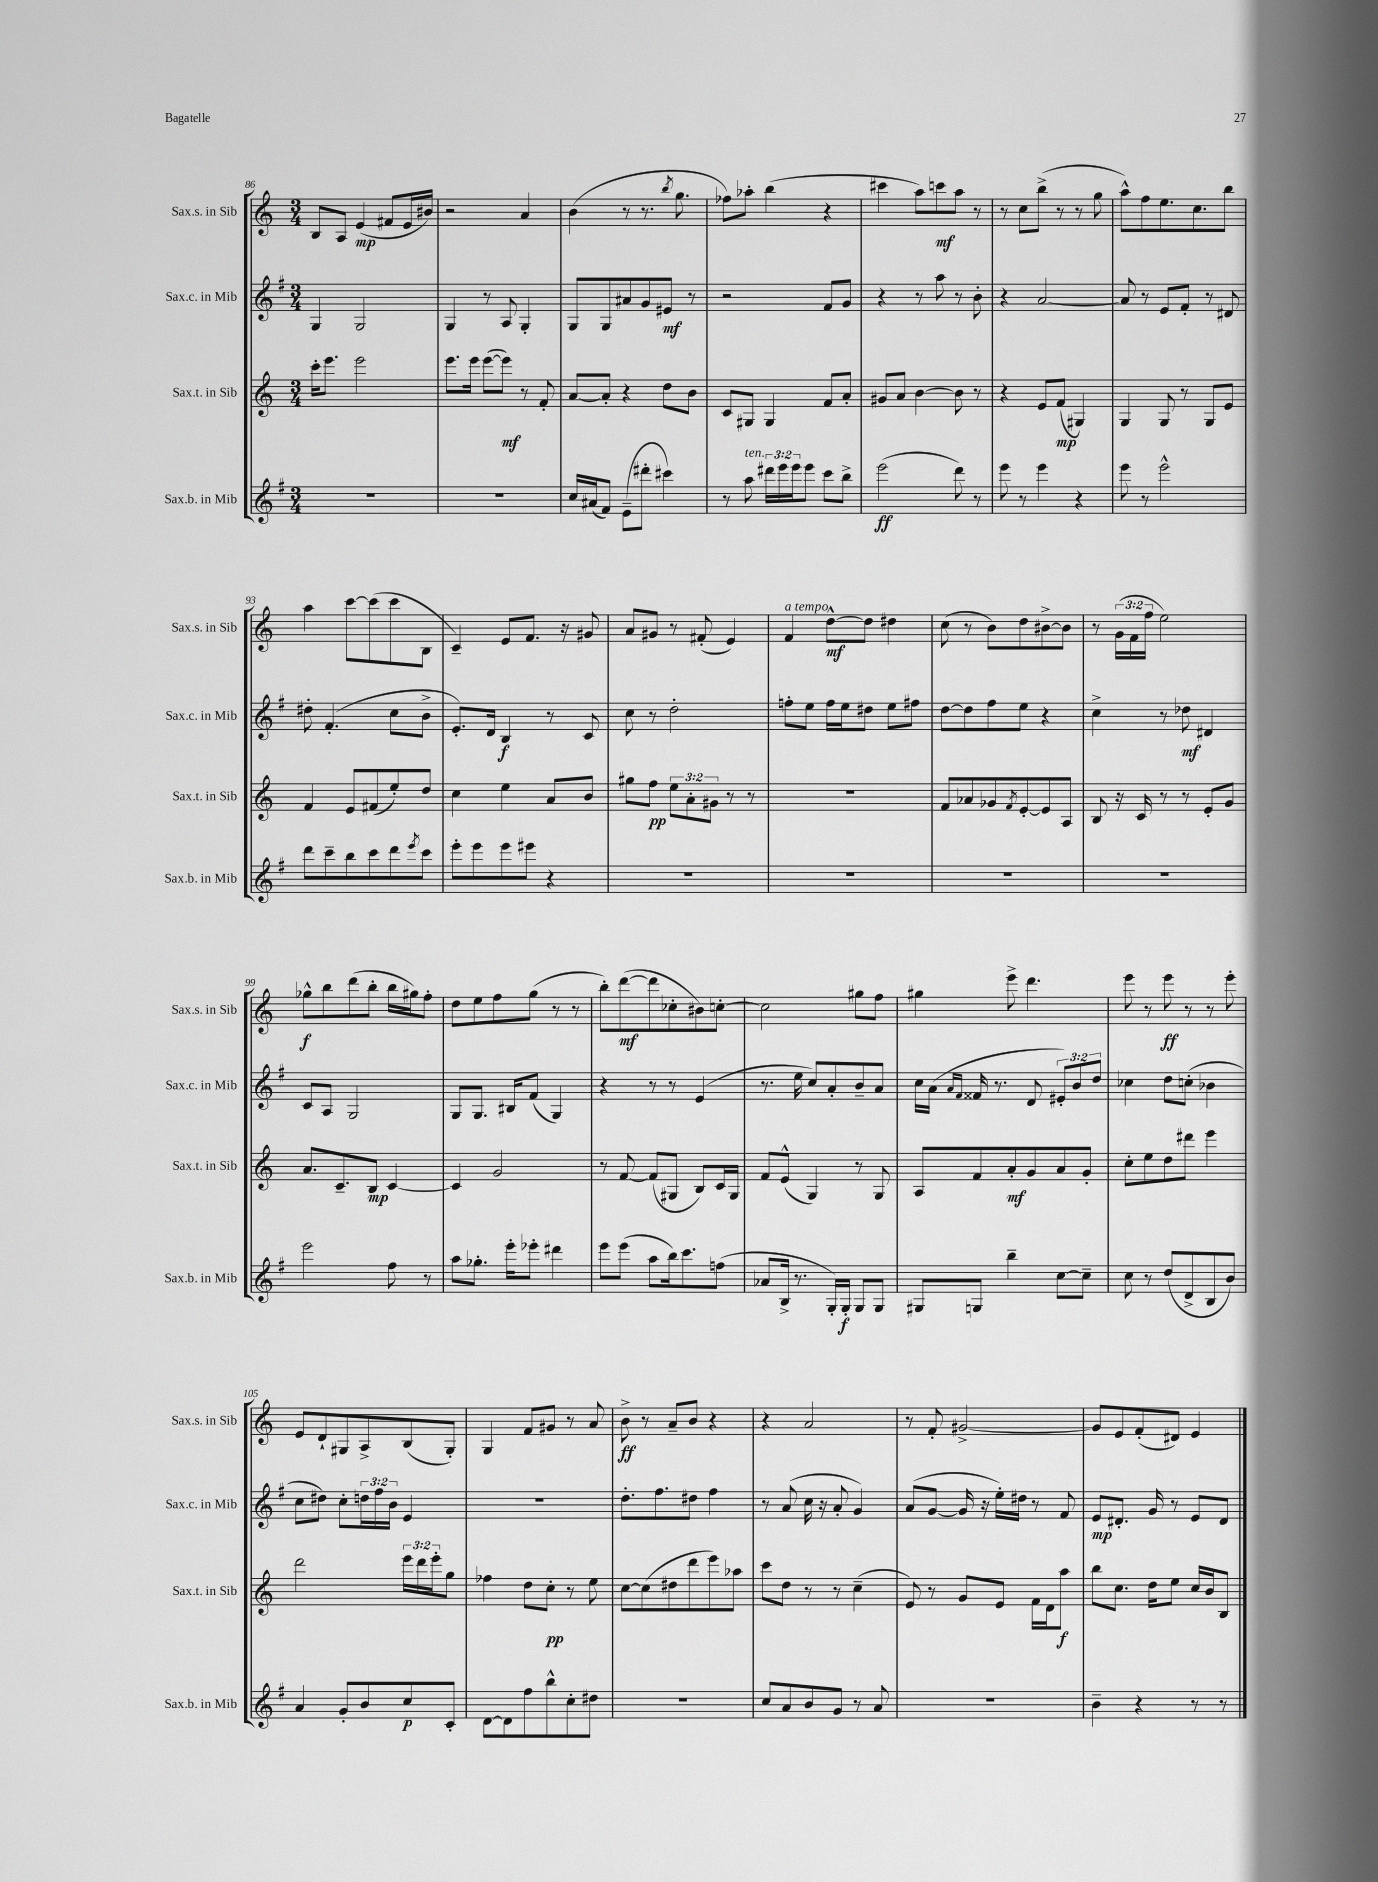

**kern	**kern	**kern	**kern
*staff4	*staff3	*staff2	*staff1
*clefG2	*clefG2	*clefG2	*clefG2
*k[f#]	*k[]	*k[f#]	*k[]
*M3/4	*M3/4	*M3/4	*M3/4
2.r	16ccc'	4G	8B
.	8.eee	.	.
.	.	.	8A
.	2eee	2G	(4e
.	.	.	8f#
.	.	.	16e
.	.	.	16b#)
=	=	=	=
2.r	8.eee	4G	2r
.	16eee	.	.
.	([8eee	8r	.
.	8eee])	8A	.
.	8r	4G'	4a
.	8f'	.	.
=	=	=	=
16cc	[8a	8G	(4b
(16a#	.	.	.
8f#)	8a']	8G	.
(8e~	4r	8a#	8r
8ddd#'	.	8g	8.r
4ccc#)	8dd	8e#	.
.	.	.	8qbb
.	.	.	8.gg
.	8b	8r	.
=	=	=	=
8r	8c	2r	8ff-)
8aa	8G#	.	8aa-'
24ddd#	4G#	.	(4bb
24eee	.	.	.
24eee	.	.	.
8eee	.	.	.
8ccc	8f	8f#	4r
8bb^	8a'	8g	.
=	=	=	=
(2eee	8g#	4r	4ccc#
.	8a	.	.
.	[4b	8r	8aa)
.	.	8aa	8ccc
8ddd)	8b]	8r	8aa
8r	8r	8b'	8r
=	=	=	=
8eee	4r	4r	8r
8r	.	.	8cc
4eee	8e	[2a	(8bb^
.	(8f	.	8r
4r	4G#)	.	8r
.	.	.	8gg
=	=	=	=
8eee	4G	8a]	8aa^^)
8r	.	8r	8ff
2eee^^	8G	8e	8.ee
.	8r	8f#'	.
.	.	.	8.cc
.	8G	8r	.
.	8e	8d#	8bb
=	=	=	=
8ddd	4f	8dd#'	4aa
8ccc~	.	(4.f#'	.
8bb	8e	.	[8ccc
8ccc	(8f#	.	(8ccc]
8ddd	8ee')	8cc	8ccc
8qeee	.	.	.
8ccc	8dd	8b^	8B
=	=	=	=
8eee'	4cc	8.e')	4c~)
8eee	.	.	.
.	.	16d	.
8eee	4ee	4B	8e
8eee#	.	.	8.f
4r	8a	8r	.
.	.	.	16r
.	8b	8c	8g#
=	=	=	=
2.r	8gg#	8cc	8a
.	8ff	8r	8g#
.	12ee	2dd'	8r
.	12a'	.	.
.	.	.	(8f#'
.	12g#	.	.
.	8r	.	4e)
.	8r	.	.
=	=	=	=
2.r	2.r	8ff'	4f
.	.	8ee	.
.	.	16ff	[8dd^^
.	.	16ee	.
.	.	8dd#	8dd]
.	.	8ee	4dd#
.	.	8ff#	.
=	=	=	=
2.r	8f	[8dd	(8cc
.	8a-	8dd]	8r
.	8g-	8ff#	8b)
.	8qf	.	.
.	[8e'	8ee	8dd
.	8e]	4r	[8b#^
.	8A	.	8b#]
=	=	=	=
2.r	8B	4cc^	8r
.	16r	.	(24g
.	.	.	24f
.	16c	.	.
.	.	.	24ff
.	8r	8r	2ee)
.	8r	8dd-	.
.	8e'	4d#	.
.	8g	.	.
=	=	=	=
2eee	8.a	8c	8gg-^^
.	.	8A	8bb
.	8.c~	.	.
.	.	2G	(8ddd
.	8B	.	8bb'
8ff#	[4c	.	16bb
.	.	.	16gg#)
8r	.	.	8ff'
=	=	=	=
8aa	4c]	8G	8dd
8.gg-'	.	8.G	8ee
.	2g	.	8ff
16eee'	.	16B#	.
8eee-'	.	(8f#	(8gg
4ddd#	.	4G)	8r
.	.	.	8r
=	=	=	=
8eee	8r	4r	8bb')
(8eee	[8f	.	([8ddd
8aa	(8f]	8r	8ddd]
16bb)	8G#	8r	8cc-'
8.ccc	.	.	.
.	8B)	(4e	8b#)
(8ff	16c	.	[8cc'
.	16G#	.	.
=	=	=	=
8a-	8f	8.r	2cc]
16B^	(8e^^	.	.
8.r	.	16ee	.
.	4G)	8cc)	.
16G')	.	8a'	.
16G'	.	.	.
8G	8r	8b~	8gg#
8G	8G	8a	8ff
=	=	=	=
8G#	8A	16cc	4gg#
.	.	(16a	.
.	.	16qqa	.
.	.	16qqf#	.
8G	8f	16f##	.
.	.	8.r	.
4bb~	8a'	.	8eee^
.	8g	8d	4.ddd
[8cc	8a	12e#')	.
.	.	12b	.
8cc~]	8g'	.	.
.	.	12dd	.
=	=	=	=
8cc	8cc'	4cc-	8eee
8r	8ee	.	8r
(8dd	8dd	8dd	8eee
8d^	8ddd#	(8cc'	8r
8B	4eee	4b-	8r
8b)	.	.	8eee'
=	=	=	=
4a	2ddd	8cc	8e
.	.	8dd#)	8d`
8g'	.	8cc'	8G#
8b	.	24dd	8A^
.	.	24ff#	.
.	.	24b	.
8cc	24eee	4e	(8B
.	24ddd	.	.
.	24eee'	.	.
8c'	8gg	.	8G#')
=	=	=	=
[8d	4ff-	2.r	4G
8d]	.	.	.
8ff#	8dd	.	8f
8bb^^	8cc'	.	8g#
8cc'	8r	.	8r
8dd#	8ee	.	8a
=	=	=	=
2.r	[8cc	8.dd'	8b^
.	(8cc]	.	8r
.	.	8.ff#	.
.	8dd#	.	8a~
.	8ddd	8dd#	8b
.	8eee)	4ff#	4r
.	8aa-	.	.
=	=	=	=
8cc	8ccc	8r	4r
8a	8dd	(8a	.
8b	8r	16cc	2a
.	.	16r	.
8g	8r	8a'	.
8r	(4cc~	4g)	.
8a	.	.	.
=	=	=	=
2.r	8e)	(8a	8r
.	8r	[8g	8f'
.	8g	16g]	[2g#^
.	.	16r	.
.	8e	16ee')	.
.	.	16dd#	.
.	16f	8r	.
.	16d	.	.
.	8aa	8f#	.
=	=	=	=
4b~	8bb	8e	8g#]
.	8.cc	8.d#'	8e
4r	.	.	(8f'
.	16dd	16g	.
.	8ee	8r	8d#)
8r	16cc	8e	4e
.	16b	.	.
8r	8B	8d#	.
==	==	==	==
*-	*-	*-	*-
